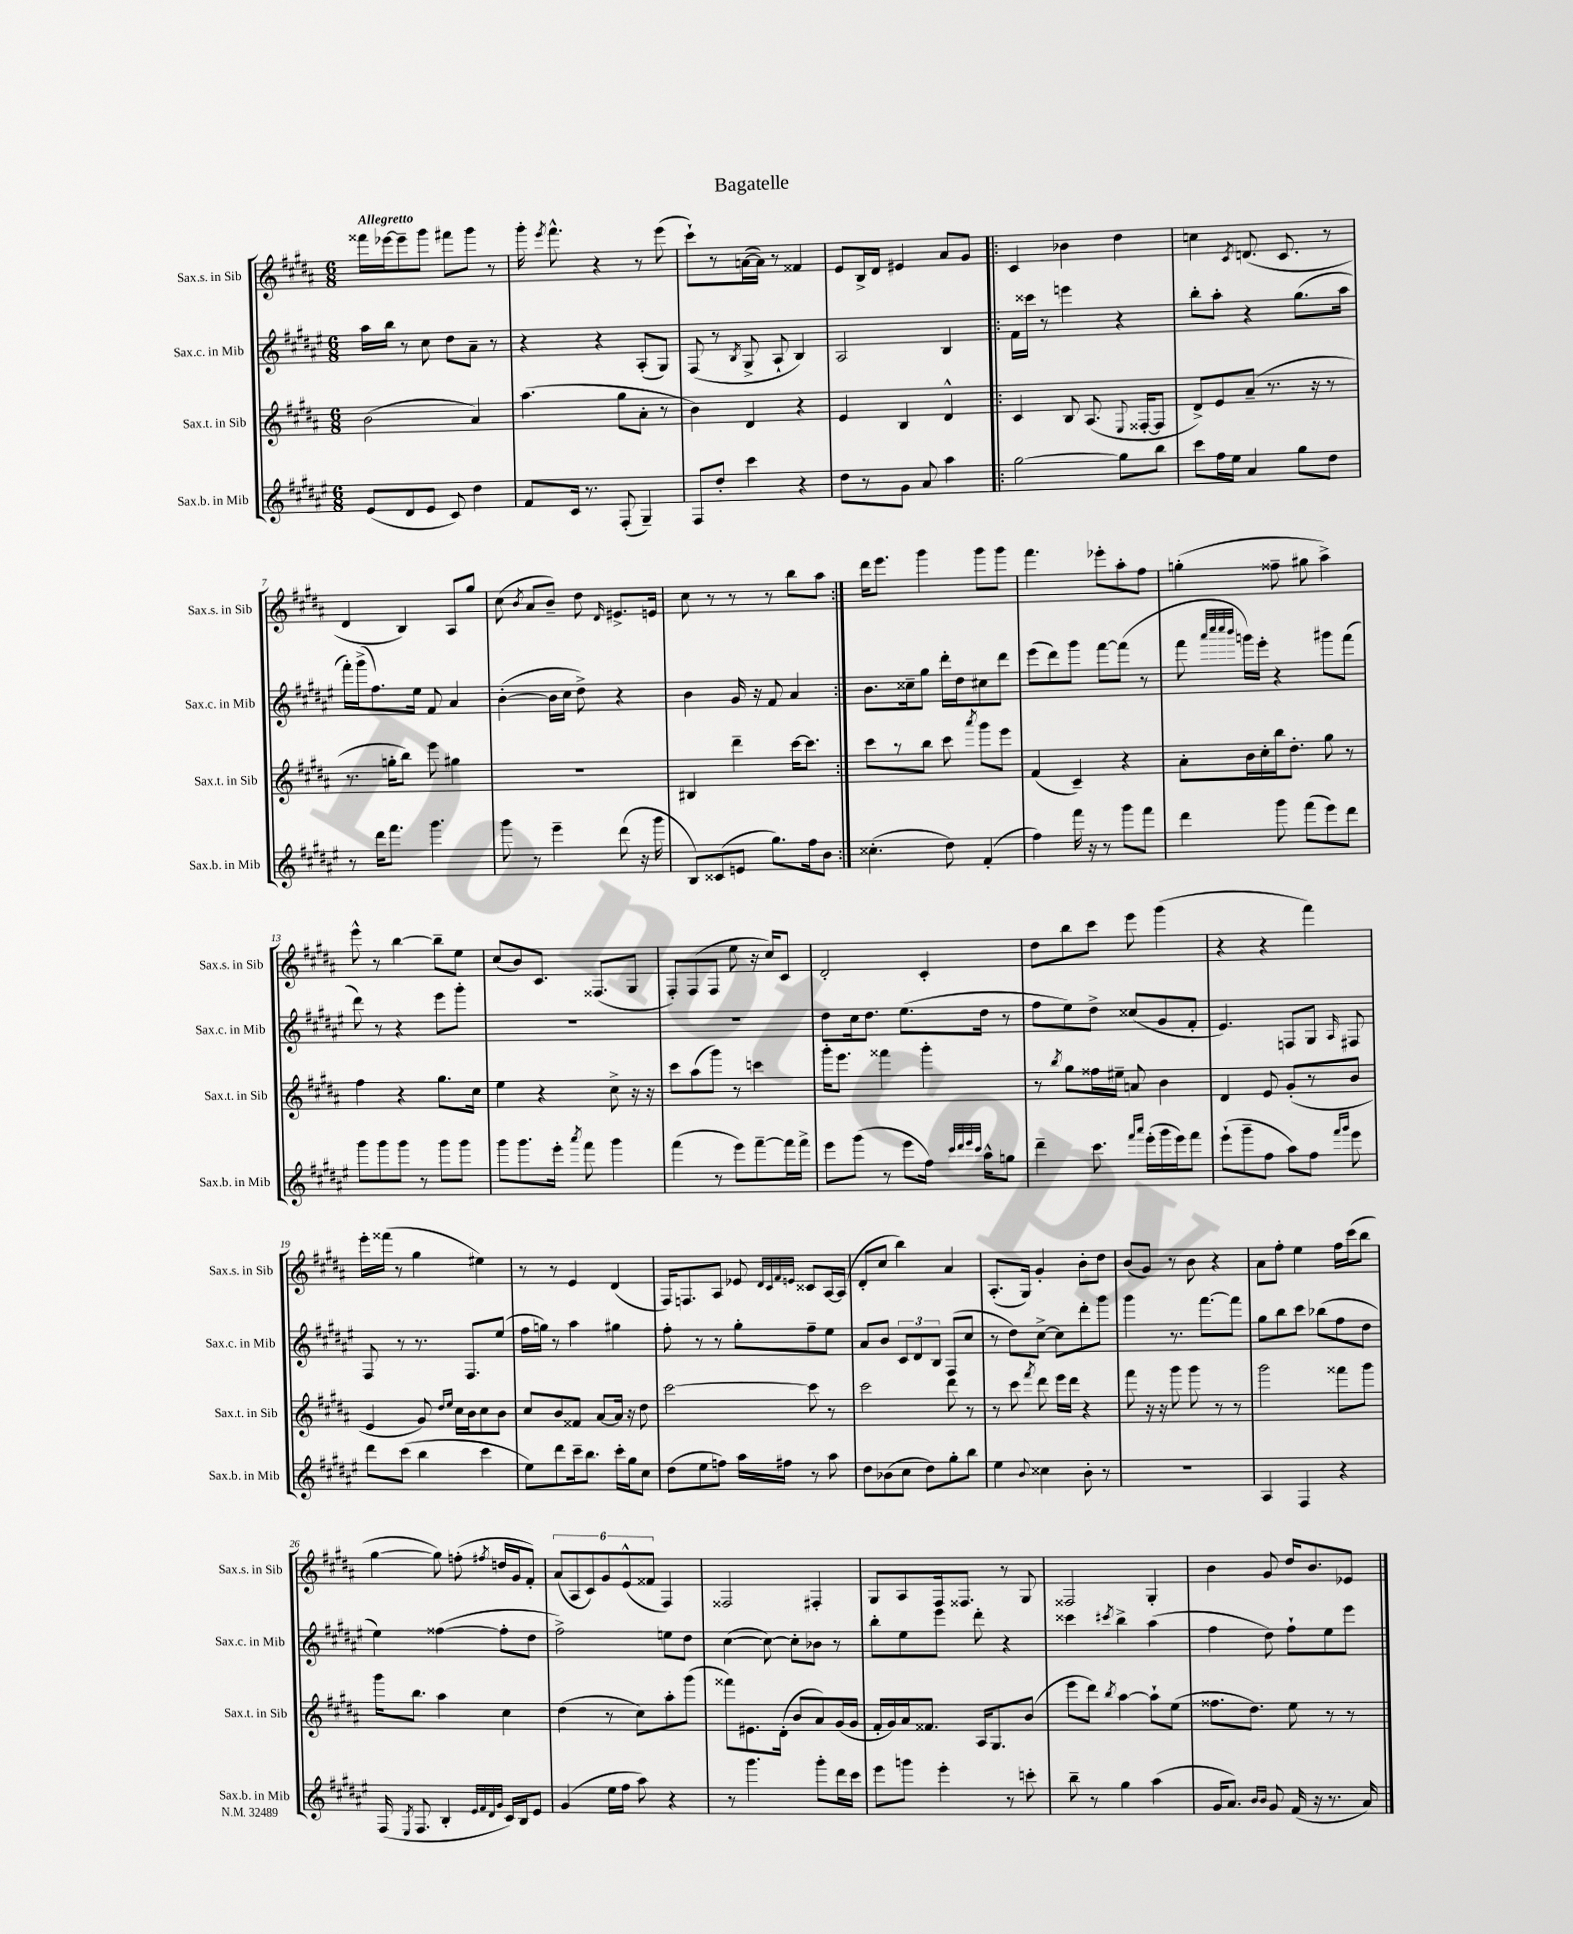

**kern	**kern	**kern	**kern
*staff4	*staff3	*staff2	*staff1
*clefG2	*clefG2	*clefG2	*clefG2
*k[f#c#g#d#a#e#]	*k[f#c#g#d#a#]	*k[f#c#g#d#a#e#]	*k[f#c#g#d#a#]
*M6/8	*M6/8	*M6/8	*M6/8
(8e#/L	(2b\	16aa#\LL	16fff##\LL
.	.	16bb\JJ	[16eee-\J
8d#/	.	8r	8eee-~\]
8e#/J	.	8cc#\	8ggg#\J
8c#/)	.	8dd#\L	8fff#\L
4dd#\	4a#/)	8a#~\J	8ggg#\J
.	.	8r	8r
=	=	=	=
8f#/L	(4.aa#\	4r	16ggg#'\
.	.	.	8qeee/
.	.	.	8.fff#^^\
16c#/Jk	.	.	.
8.r	.	.	.
.	.	4r	4r
(8F#'/	8gg#\L	.	.
4G#~/)	8a#'\J	(8A#'/L	8r
.	8r	8G#/J)	(8eee\
=	=	=	=
8F#/L	4b\)	(8F#/	8ccc#`\L)
8dd#'/J	.	8r	8r
.	.	8qB/	.
4ccc#\	4d#/	8G#^/	([16a\L
.	.	.	16a\]JJ)
.	.	8A#`/	8r
4r	4r	4B/)	4f##/
=	=	=	=
8dd#\L	4e/	2A#/	8e/L
8r	.	.	16B^/L
.	.	.	16d#/JJ
8g#\J	4B/	.	4e#/
8a#/	.	.	.
4aa#\	4d#^^/	4B/	8a#/L
.	.	.	8g#/J
=!|:	=!|:	=!|:	=!|:
[2gg#\	4c#/	16f#\LL	4c#/
.	.	16ccc##\JJ	.
.	.	8r	.
.	8B/	4eee\	4b-\
.	(8.A#/	.	.
8gg#\]L	.	4r	4dd#\
.	8qqE/	.	.
.	[16F##'/LK	.	.
8bb\J	8F##/]J	.	.
=	=	=	=
8ccc#\L	8d#^/L)	8bb'\L	4cc\
16ff#\L	8e/	8aa#'\J	.
16ee#\JJ	.	.	.
.	.	.	8qc#/
4a#/	(8a#~/J	4r	(8.d/
.	8.r	.	.
.	.	.	8.c#/
8gg#\L	.	(8.gg#\L	.
.	16r	.	.
8dd#\J	8r	.	8r
.	.	16aa#\Jk	.
=	=	=	=
8r	8.r	16fff#'\LL)	4d#/
.	.	(16ggg#^\J	.
16ddd#\LK	.	8.ff#\)	.
8.fff#\J	16gg'\LK	.	.
.	8bb\J)	.	4B/)
.	.	16ee#\Jk	.
4.ggg#\	8eee\	8f#/	.
.	4gg#\	4a#/	8A#/L
.	.	.	8gg#/J
=	=	=	=
8ggg#\	2.r	([4b'\	(8cc#\
.	.	.	8qb/
8r	.	.	8a#/L
4eee#~\	.	16b\]LL	8b~/J)
.	.	16cc#\JJ	.
.	.	8dd#^\)	8dd#\
.	.	.	16qqd#/
(8ddd#\	.	4r	8.e#^/L
16r	.	.	.
16ggg#\	.	.	16e/Jk
=	=	=	=
8B/L)	4B#/	4b\	8cc#\
(8c##/	.	.	8r
8e/J	4ddd#~\	16g#/	8r
.	.	16r	.
8.gg#\L)	.	8f#/	8r
.	[16ccc#\LK	4a#/	8bb\L
16ff#\k	8.ccc#\]J	.	.
8b\J	.	.	8aa#\J
=:|!	=:|!	=:|!	=:|!
(4.cc##'\	8ccc#\L	8.b\L	16ddd#\LK
.	.	.	8.eee\J
.	8r	.	.
.	.	16cc##~\k	.
.	8bb\J	8gg#\J	4ggg#\
8dd#\)	8ccc#\	16ddd#'\LL	.
.	.	16dd#\J	.
.	8qaaa#/	.	.
(4f#'/	8ggg#\L	8cc#\	8ggg#\L
.	8eee\J	8ddd#\J	8ggg#\J
=	=	=	=
4ff#\)	(4f#/	(8eee#\L	4.fff#\
.	.	8ddd#\)	.
16fff#\	4c#~/)	8ggg#\J	.
16r	.	.	.
8r	.	[8fff#\L	8eee-'\L
8ggg#\L	4r	(8fff#\]J	8aa#'\
8fff#\J	.	8r	8ff#\J
=	=	=	=
4ddd#\	8a#'\L	8fff#\	(4gg'\
.	.	32qqaaa#/LLL	.
.	.	32qqcccc#/	.
.	.	32qqcccc#/	.
.	.	32qqbbb/JJJ	.
.	16b\L	16ggg\LL)	.
.	16cc#'\	16eee#'\JJ	.
8ggg#\	16bb\J	4r	8ff##~\
.	8.dd#'\J	.	.
(8fff#\L	.	.	8gg#\
8eee#\)	8gg#\	8ggg#\L	4aa#^\)
8ddd#\J	8r	(8fff#\J	.
=	=	=	=
8ggg#\L	4ff#\	8ddd#\)	8eee^^\
8ggg#\	.	8r	8r
8ggg#\J	4r	4r	[4bb\
8r	.	.	.
8ggg#\L	8.gg#\L	8eee#\L	8bb~\]L
8ggg#\J	.	8ggg#'\J	8ee\J
.	16cc#\Jk	.	.
=	=	=	=
8ggg#\L	4ee\	2.r	(8cc#/L
8.ggg#\	.	.	8b/)
.	4r	.	8.c#/J
16eee#'\Jk	.	.	.
8qaaa#/	.	.	.
8fff#\	.	.	.
.	.	.	(8.F##/L
4ggg#\	8cc#^\	.	.
.	16r	.	8G#/J
.	16r	.	.
=	=	=	=
(4fff#\	8ccc#\L	2.r	8F#'/L)
.	(8aa#\	.	(8F#/
8r	8ggg#\J)	.	8F#/J
8eee#\L)	8r	.	8ee\
[8fff#~\	4ccc\	.	16r
.	.	.	16cc#/LK)
16fff#\]L	.	.	8c#/J
16fff#^\JJ	.	.	.
=	=	=	=
8eee#\L	16ggg#'\LK	8dd#\L	2d#'/
.	8.eee\J	.	.
(8ggg#\J	.	16cc#\k	.
.	.	8.dd#\J	.
8r	4fff##\	.	.
8eee#\L	.	(8.ee#\L	.
16ff#\Jk)	4ggg#'\	.	4c#'/
32qqccc#/LLL	.	.	.
32qqddd#/	.	.	.
32qqeee#/	.	.	.
32qqccc#/JJJ	.	.	.
16aa#^^\LK	.	16dd#\Jk	.
8gg\J	.	8r	.
=	=	=	=
4ddd#~\	8r	8ff#\L	8dd#\L
.	8qbb/	.	.
.	8gg#\L	8ee#\)	8bb\
8.ccc#\	16ff##\L	8dd#^\J	8ccc#\J
.	16ee#~\JJ	.	.
.	8a/	(8cc##/L	8eee\
16qqfff#/LL	.	.	.
16qqaaa#/JJ	.	.	.
(16eee#'\LL	.	.	.
16ggg#\	4b\	8g#/	(4ggg#\
16eee#\J)	.	.	.
8fff#\J	.	8f#'/J	.
=	=	=	=
(8eee#`\L	4d#/	4.e#/)	4r
8ggg#~\	.	.	.
8ff#\J	8e/	.	4r
8aa#\L)	(8g#'/L	8F/L	.
8ff#\J	8r	8G#/J	4fff#\)
16qqfff#/LL	.	.	.
16qqggg#/JJ	.	16qqA#/	.
8eee#\	8b/J	8F#/	.
=	=	=	=
8ddd#\L	4e/	8F#/	16eee'\LL
.	.	.	(16fff##\JJ
(8ccc#\J	.	8r	8r
4bb\	8g#/)	8.r	4gg#\
.	16qqdd#/LL	.	.
.	16qqee/JJ	.	.
.	16cc#\LL	.	.
.	16b\J	8.F#/L	.
4ccc#\	8cc#\	.	4ee#\)
.	8b\J	(8ee#/J	.
=	=	=	=
8ee#\L)	8cc#/L	16ff#\LL	8r
.	.	16gg\JJ)	.
8ddd#\	8b/	8r	8r
16ccc#~\k	8f##/J	4aa#\	4e/
8.bb\J	.	.	.
.	[8a#/L	.	.
16ccc#'\LL	16a#/]Jk	4gg#\	(4d#/
16gg#\J	16r	.	.
8cc#\J	8dd#\	.	.
=	=	=	=
(8dd#\L	[2ccc#\	8ff#'\	16F#/LK)
.	.	.	8.F/
8ee#\	.	8r	.
8ff\J)	.	8r	8A#/J
16aa#\LL	.	8gg#'\L	8e-/
16ff#\JJ	.	.	.
.	.	.	32qqd#/LLL
.	.	.	32qqc#/
.	.	.	32qqf#/
.	.	.	32qqe/JJJ
8r	8ccc#\]	8ff#~\	8c##/L
8aa#\	8r	8ee#\J	[16A#/L
.	.	.	(16A#/]JJ
=	=	=	=
8dd#\L	2ccc#\	8a#/L	8d#'/L
(8b-\	.	8b/J	8cc#/J
8cc#\J	.	12c#/L	4bb\)
.	.	12d#/	.
8dd#\L)	.	.	.
.	.	12B/J	.
8gg#'\	8ddd#\	(8F#/L	4a#/
8bb\J	8r	8cc#/J	.
=	=	=	=
4ee#\	8r	8r	(8.A#'/L
.	8ccc#\	8dd#\L)	.
.	.	.	16G#/Jk)
8qqb/	8qfff#/	.	.
4cc##\	8ddd#\	[8cc#^\J	4g#'/
.	16eee\LL	8cc#\]L	.
.	16ddd#\JJ	.	.
8b'\	4r	8ddd#'\	8b'\L
8r	.	8ggg#\J	8dd#\J
=	=	=	=
2.r	8fff#\	4ggg#\	(8b/L
.	16r	.	8g#/J)
.	16r	.	.
.	8ggg#\	8.r	8r
.	8ggg#\	.	8b\
.	.	[8.fff#\L	.
.	8r	.	4r
.	8r	8fff#\]J	.
=	=	=	=
4A#/	2ggg#\	8gg#\L	8a#\L
.	.	8bb\	8ff#'\J
4F#/	.	8ccc#\J	4ee\
.	.	(8bb-\L	.
4r	8fff##\L	8ff#\	16ff#\LL
.	.	.	(16ccc#\J
.	8ggg#\J	8dd#\J	8bb\J
=	=	=	=
(16F#/	16ggg#\LK	4ee#\)	[4gg#\
8qE#/	.	.	.
8.F#/	8.bb\J	.	.
4B'/	4aa#\	([4ff##\	8gg#\])
.	.	.	(8ff'\
32qqe#/LLL	.	.	.
32qqf#/	.	.	.
32qqd#/	.	.	.
32qqg#/JJJ	.	.	8qff#/
16c#/LL)	4cc#\	8ff##'\]L	16dd/LL
16B/J	.	.	16g#/J
8e#/J	.	8dd#\J	8f#'/J)
=	=	=	=
(4g#/	(4dd#\	2ff#^\)	(12a#/L
.	.	.	12A#/
.	.	.	12c#/)
16ee#\LL	8r	.	12g#/
16ff#\JJ	.	.	.
.	.	.	(12e^^/
8aa#\)	8cc#\L)	.	.
.	.	.	12f##/J
4r	8aa#'\	8ee\L	4F#/)
.	(8ggg#\J	8dd#\J	.
=	=	=	=
8r	8fff##\L)	([4cc#\	2F##/
4.ggg#\	8.e#\	.	.
.	.	8cc#\_)	.
.	(16d#'\Jk	.	.
.	8b/L	8cc#'\]L	.
8ggg#'\L	8a#/)	8b-\J	4F#'/
16ddd#\L	(16g#/L	8r	.
16ccc#\JJ	16g#/JJ	.	.
=	=	=	=
8eee#\L	16f#'/LL	8bb'\L	8G#/L
.	16g#/)	.	.
8ggg\J	16a#/J	8ee#\	8A#/
.	8.f##/J	.	.
4eee#'\	.	8eee#\J	16F#/k
.	.	.	8.F##/J
.	16A#/LK	8ddd#'\	.
.	8.G#/	.	.
8r	.	4r	8r
8ccc'\	(8b/J	.	8G#/
=	=	=	=
8bb~\	8eee\L	4ccc##\	2F##/
8r	8ddd#\J)	.	.
.	8qbb/	8qccc#/	.
4gg#\	[4aa#\	4bb^\	.
(4aa#\	8aa#`\]L	(4aa#\	4G#'/
.	(8ee\J	.	.
=	=	=	=
16g#/LK	8.ff##\L	4ff#\	4b\
8.a#/J)	.	.	.
.	8.dd#\J)	.	.
16qqb/LL	.	.	.
16qqb/JJ	.	.	.
8g#/	.	8dd#\)	8g#/
(16f#/	8ee\	8ff#`\L	16dd#/LK
16r	.	.	8.b/
8.r	8r	8ee#\	.
.	8r	8eee#\J	8e-/J
16a#/)	.	.	.
==	==	==	==
*-	*-	*-	*-
